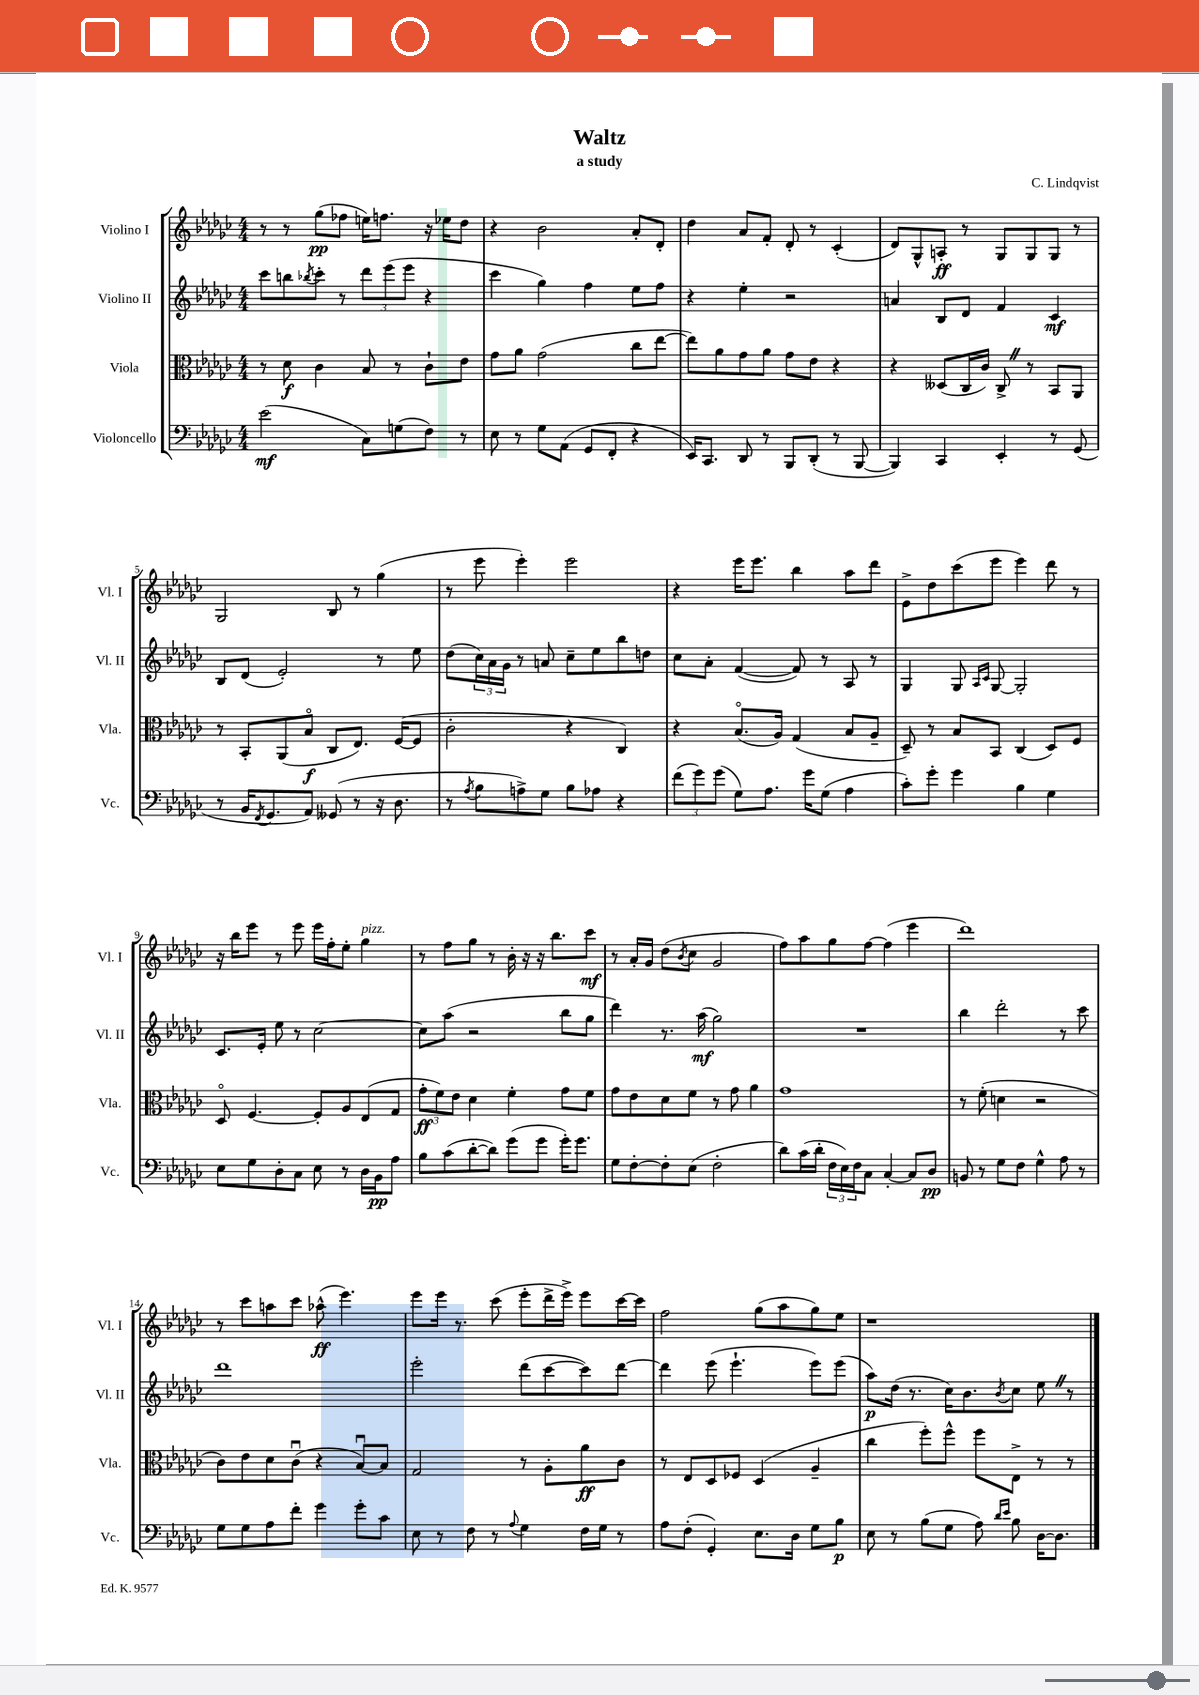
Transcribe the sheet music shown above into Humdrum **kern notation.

**kern	**dynam	**kern	**dynam	**kern	**dynam	**kern	**dynam
*part4	*part4	*part3	*part3	*part2	*part2	*part1	*part1
*staff4	*staff4	*staff3	*staff3	*staff2	*staff2	*staff1	*staff1
*I"Violoncello	*	*I"Viola	*	*I"Violino II	*	*I"Violino I	*
*I'Vc.	*	*I'Vla.	*	*I'Vl. II	*	*I'Vl. I	*
*clefF4	*	*clefC3	*	*clefG2	*	*clefG2	*
*k[b-e-a-d-g-c-]	*	*k[b-e-a-d-g-c-]	*	*k[b-e-a-d-g-c-]	*	*k[b-e-a-d-g-c-]	*
*M4/4	*	*M4/4	*	*M4/4	*	*M4/4	*
=1	=1	=1	=1	=1	=1	=1	=1
(2e-\	mf	8r	.	8ccc-\L	.	8r	.
.	.	8d-\	f	8bbn\	.	8r	.
.	.	.	.	8qbb-X/	.	.	.
.	.	4c-\	.	8ccc-'\J	.	(8gg-\L	pp
.	.	.	.	8r	.	8ff-X\J	.
8C-\L)	.	8B-/	.	12ddd-\L	.	16een\KL)	.
.	.	.	.	.	.	8.ffn\J	.
.	.	.	.	(12eee-\	.	.	.
(8Gn\	.	8r	.	.	.	.	.
.	.	.	.	12eee-\J	.	.	.
8F\J)	.	8c-`\L	.	4r	.	16r	.
.	.	.	.	.	.	16ee-X\KL	.
8r	.	8e-\J	.	.	.	8dd-\J	.
=2	=2	=2	=2	=2	=2	=2	=2
8E-\	.	8g-\L	.	4ccc-\	.	4r	.
8r	.	8a-\J	.	.	.	.	.
8G-\L	.	(2g-\	.	4gg-\)	.	2b-\	.
(8AA-\J	.	.	.	.	.	.	.
8GG-/L	.	.	.	4ff\	.	.	.
8FF'/J	.	.	.	.	.	.	.
4r	.	8cc-\L	.	8ee-\L	.	8a-'/L	.
.	.	[8ee-\J	.	8ff\J	.	8d-'/J	.
=3	=3	=3	=3	=3	=3	=3	=3
16EE-/KL)	.	8ee-\L])	.	4r	.	4dd-\	.
8.CC-/J	.	.	.	.	.	.	.
.	.	8a-\	.	.	.	.	.
8DD-/	.	8g-\	.	4ee-'\	.	8a-/L	.
8r	.	8a-\J	.	.	.	8f'/J	.
8BBB-/L	.	8g-\L	.	2r	.	8d-'/	.
(8DD-'/J	.	8e-\J	.	.	.	8r	.
8r	.	4r	.	.	.	(4c-'/	.
[8BBB-/	.	.	.	.	.	.	.
=4	=4	=4	=4	=4	=4	=4	=4
4BBB-/])	.	4r	.	4an/	.	8d-/L)	.
.	.	.	.	.	.	8G-^^/	.
4CC-/	.	(8D--X/L	.	8B-/L	.	8An'/J	ff
.	.	16C-/L	.	8d-/J	.	8r	.
.	.	16c-/JJ)	.	.	.	.	.
4EE-'/	.	8C-^Z/	.	4f/	.	8G-/L	.
.	.	8r	.	.	.	8G-/	.
8r	.	8BB-/L	.	4c-/	mf	8G-/J	.
(8GG-/	.	8AA-/J	.	.	.	8r	.
!!LO:LB:g=z
=5	=5	=5	=5	=5	=5	=5	=5
8r	.	8r	.	8B-/L	.	2G-/	.
16BB-/KL	.	8BB-'/L	.	(8d-/J	.	.	.
8qFF/	.	.	.	.	.	.	.
8.GG-/	.	.	.	.	.	.	.
.	.	(8AA-/	.	2e-'/)	.	.	.
8AA-/J)	.	8B-/J	f	.	.	.	.
(8GG--X/	.	8C-/L	.	.	.	8B-/	.
8r	.	8.E-/J)	.	.	.	8r	.
16r	.	.	.	8r	.	(4gg-\	.
8.D-\	.	([16F/KL	.	.	.	.	.
.	.	8F/J]	.	8ee-\	.	.	.
=6	=6	=6	=6	=6	=6	=6	=6
8r	.	2c-'\	.	(8dd-\L	.	8r	.
8qA-/	.	.	.	.	.	.	.
8B-\L	.	.	.	24cc-\L)	.	8eee-\	.
.	.	.	.	24a-\	.	.	.
.	.	.	.	24g-\JJ	.	.	.
8An^\)	.	.	.	8r	.	4eee-'\)	.
8G-\J	.	.	.	8an/	.	.	.
8B-\L	.	4r	.	8cc-~\L	.	2eee-\	.
8A-X\J	.	.	.	8ee-\	.	.	.
4r	.	4C-/)	.	8bb-\	.	.	.
.	.	.	.	8ddn\J	.	.	.
=7	=7	=7	=7	=7	=7	=7	=7
(12f\L	.	4r	.	8cc-\L	.	4r	.
12g-\)	.	.	.	.	.	.	.
.	.	.	.	8a-'\J	.	.	.
(12g-\J	.	.	.	.	.	.	.
8G-\L)	.	(8.B-/L	.	([4f/	.	16eee-\KL	.
.	.	.	.	.	.	8.eee-\J	.
8.A-\J	.	.	.	.	.	.	.
.	.	16A-/Jk)	.	.	.	.	.
.	.	(4G-/	.	8f/])	.	4bb-\	.
16g-\KL	.	.	.	.	.	.	.
(8G-\J	.	.	.	8r	.	.	.
4A-\	.	8B-/L	.	8A-/	.	8aa-\L	.
.	.	8A-~/J	.	8r	.	8ddd-\J	.
=8	=8	=8	=8	=8	=8	=8	=8
8c-'\L)	.	8D-~/)	.	4G-/	.	8e-^\L	.
8g-'\J	.	8r	.	.	.	8dd-\	.
4g-\	.	8B-/L	.	8G-/	.	(8ccc-\	.
.	.	.	.	16qqA-/LL	.	.	.
.	.	.	.	16qqc-/JJ	.	.	.
.	.	8BB-/J	.	[8G-/	.	8eee-\J	.
4B-\	.	(4C-/	.	2G-'/]	.	4eee-\)	.
4G-\	.	8D-/L)	.	.	.	8ddd-\	.
.	.	8F/J	.	.	.	8r	.
!!LO:LB:g=z
=9	=9	=9	=9	=9	=9	=9	=9
8E-\L	.	8D-/	.	8.c-/L	.	16r	.
.	.	.	.	.	.	16bb-\KL	.
8G-\	.	[4.F/	.	.	.	8eee-\J	.
.	.	.	.	16e-'/Jk	.	.	.
8D-'\	.	.	.	8ee-\	.	8r	.
8C-\J	.	.	.	8r	.	8eee-\	.
8E-\	.	8F'/L]	.	[2cc-\	.	16eee-\LL	.
.	.	.	.	.	.	16ff'\J	.
8r	.	8A-/	.	.	.	8ee-'\J	.
!	!	!	!	!	!	!LO:TX:a:i:t=pizz.	!
16D-\LL	.	(8E-/	.	.	.	4gg-\	.
16BB-\J	pp	.	.	.	.	.	.
8A-\J	.	8G-/J	.	.	.	.	.
=10	=10	=10	=10	=10	=10	=10	=10
8B-\L	.	12g-'\L	ff	8cc-\L]	.	8r	.
.	.	12f\)	.	.	.	.	.
(8c-\	.	.	.	(8aa-\J	.	8ff\L	.
.	.	12e-\J	.	.	.	.	.
[8d-'\	.	4d-\	.	2r	.	8gg-\J	.
8d-\J])	.	.	.	.	.	8r	.
(8g-\L	.	4f'\	.	.	.	16b-'\	.
.	.	.	.	.	.	16r	.
8g-\J	.	.	.	.	.	16r	.
.	.	.	.	.	.	8.bb-\L	.
16g-'\KL)	.	8g-\L	.	8bb-\L	.	.	.
8.g-\J	.	.	.	.	.	.	.
.	.	8f\J	.	8gg-\J	.	8ccc-\J	mf
=11	=11	=11	=11	=11	=11	=11	=11
8G-\L	.	8g-\L	.	4ddd-\)	.	8r	.
[8F'\	.	8e-\	.	.	.	16a-'/LL	.
.	.	.	.	.	.	16g-/JJ	.
8F'\]	.	8d-\	.	8.r	.	(8dd-\L	.
.	.	.	.	.	.	8qb-/	.
(8E-\J	.	8f\J	.	.	.	8cc-\J	.
.	.	.	.	(16aa-\	mf	.	.
2F'\	.	8r	.	2gg-\)	.	2g-/	.
.	.	8g-\	.	.	.	.	.
.	.	4a-\	.	.	.	.	.
=12	=12	=12	=12	=12	=12	=12	=12
8d-\L)	.	1g-	.	1r	.	8ff\L)	.
(16c-\L	.	.	.	.	.	8aa-\	.
16d-'\JJ	.	.	.	.	.	.	.
24F\LL	.	.	.	.	.	8gg-\	.
24E-\)	.	.	.	.	.	.	.
24F\J	.	.	.	.	.	.	.
8C-\J	.	.	.	.	.	[8ff\J	.
[4C-'/	.	.	.	.	.	(4ff\]	.
8C-/L]	.	.	.	.	.	4eee-\	.
8D-/J	pp	.	.	.	.	.	.
=13	=13	=13	=13	=13	=13	=13	=13
8BBn/	.	8r	.	4bb-\	.	1ddd-)	.
8r	.	(8f'\	.	.	.	.	.
8G-\L	.	4dn\	.	2ddd-'\	.	.	.
8F\J	.	.	.	.	.	.	.
4G-^^\	.	2r	.	.	.	.	.
8A-\	.	.	.	8r	.	.	.
8r	.	.	.	8ccc-\	.	.	.
!!LO:LB:g=z
=14	=14	=14	=14	=14	=14	=14	=14
8G-\L	.	8c-\L)	.	1ddd-	.	8r	.
8G-\	.	8e-\	.	.	.	8ccc-\L	.
8A-\	.	8d-\	.	.	.	8aan\	.
8f'\J	.	(8c-u\J	.	.	.	8ccc-\J	.
4g-\	.	4r	.	.	.	(8aa-X^^\	ff
.	.	.	.	.	.	4.eee-\)	.
8g-'\L	.	[8B-u/L)	.	.	.	.	.
8c-\J	.	8B-/J]	.	.	.	.	.
=15	=15	=15	=15	=15	=15	=15	=15
8E-\	.	2G-/	.	2eee-'\	.	8eee-\L	.
8r	.	.	.	.	.	16eee-\Jk	.
.	.	.	.	.	.	8.r	.
8F\	.	.	.	.	.	.	.
8r	.	.	.	.	.	(8ccc-\	.
8qqA-/	.	.	.	.	.	.	.
4G-\	.	8r	.	(8ddd-\L	.	8eee-'\L	.
.	.	8A-'\L	.	[8ccc-\	.	16ddd-^\L	.
.	.	.	.	.	.	16eee-^\JJ)	.
16F\LL	.	8a-\	ff	8ccc-\])	.	8eee-\L	.
16G-\JJ	.	.	.	.	.	.	.
8r	.	8c-\J	.	[8ddd-\J	.	[16ccc-\L	.
.	.	.	.	.	.	16ccc-\JJ]	.
=16	=16	=16	=16	=16	=16	=16	=16
8A-\L	.	8r	.	4ddd-\]	.	2ff\	.
(8F'\J	.	8E-/L	.	.	.	.	.
4GG-'/)	.	8D-/	.	(8eee-\	.	.	.
.	.	8F-X/J	.	4.eee-`\	.	.	.
8.E-\L	.	(4D-/	.	.	.	(8gg-\L	.
.	.	.	.	.	.	8aa-\	.
16D-\Jk	.	.	.	.	.	.	.
8G-\L	.	4A-~/	.	8eee-\L)	.	8gg-\)	.
8B-\J	p	.	.	(8eee-\J	.	8ee-\J	.
=17	=17	=17	=17	=17	=17	=17	=17
8E-\	.	4cc-\	.	8aa-\L)	p	1r	.
8r	.	.	.	(16dd-\Jk	.	.	.
.	.	.	.	8.r	.	.	.
(8B-\L	.	8ff'\L)	.	.	.	.	.
8G-\J	.	8ff^^\J	.	16cc-\KL)	.	.	.
.	.	.	.	8.b-\	.	.	.
8A-\)	.	8ff\L	.	.	.	.	.
16qqd-/LL	.	.	.	.	.	.	.
16qqe-/JJ	.	.	.	8qb-/	.	.	.
8B-\	.	8E-^\J	.	8cc-\J	.	.	.
[16D-\KL	.	8r	.	8ee-Z\	.	.	.
8.D-\J]	.	.	.	.	.	.	.
.	.	8r	.	8r	.	.	.
==	==	==	==	==	==	==	==
*-	*-	*-	*-	*-	*-	*-	*-
